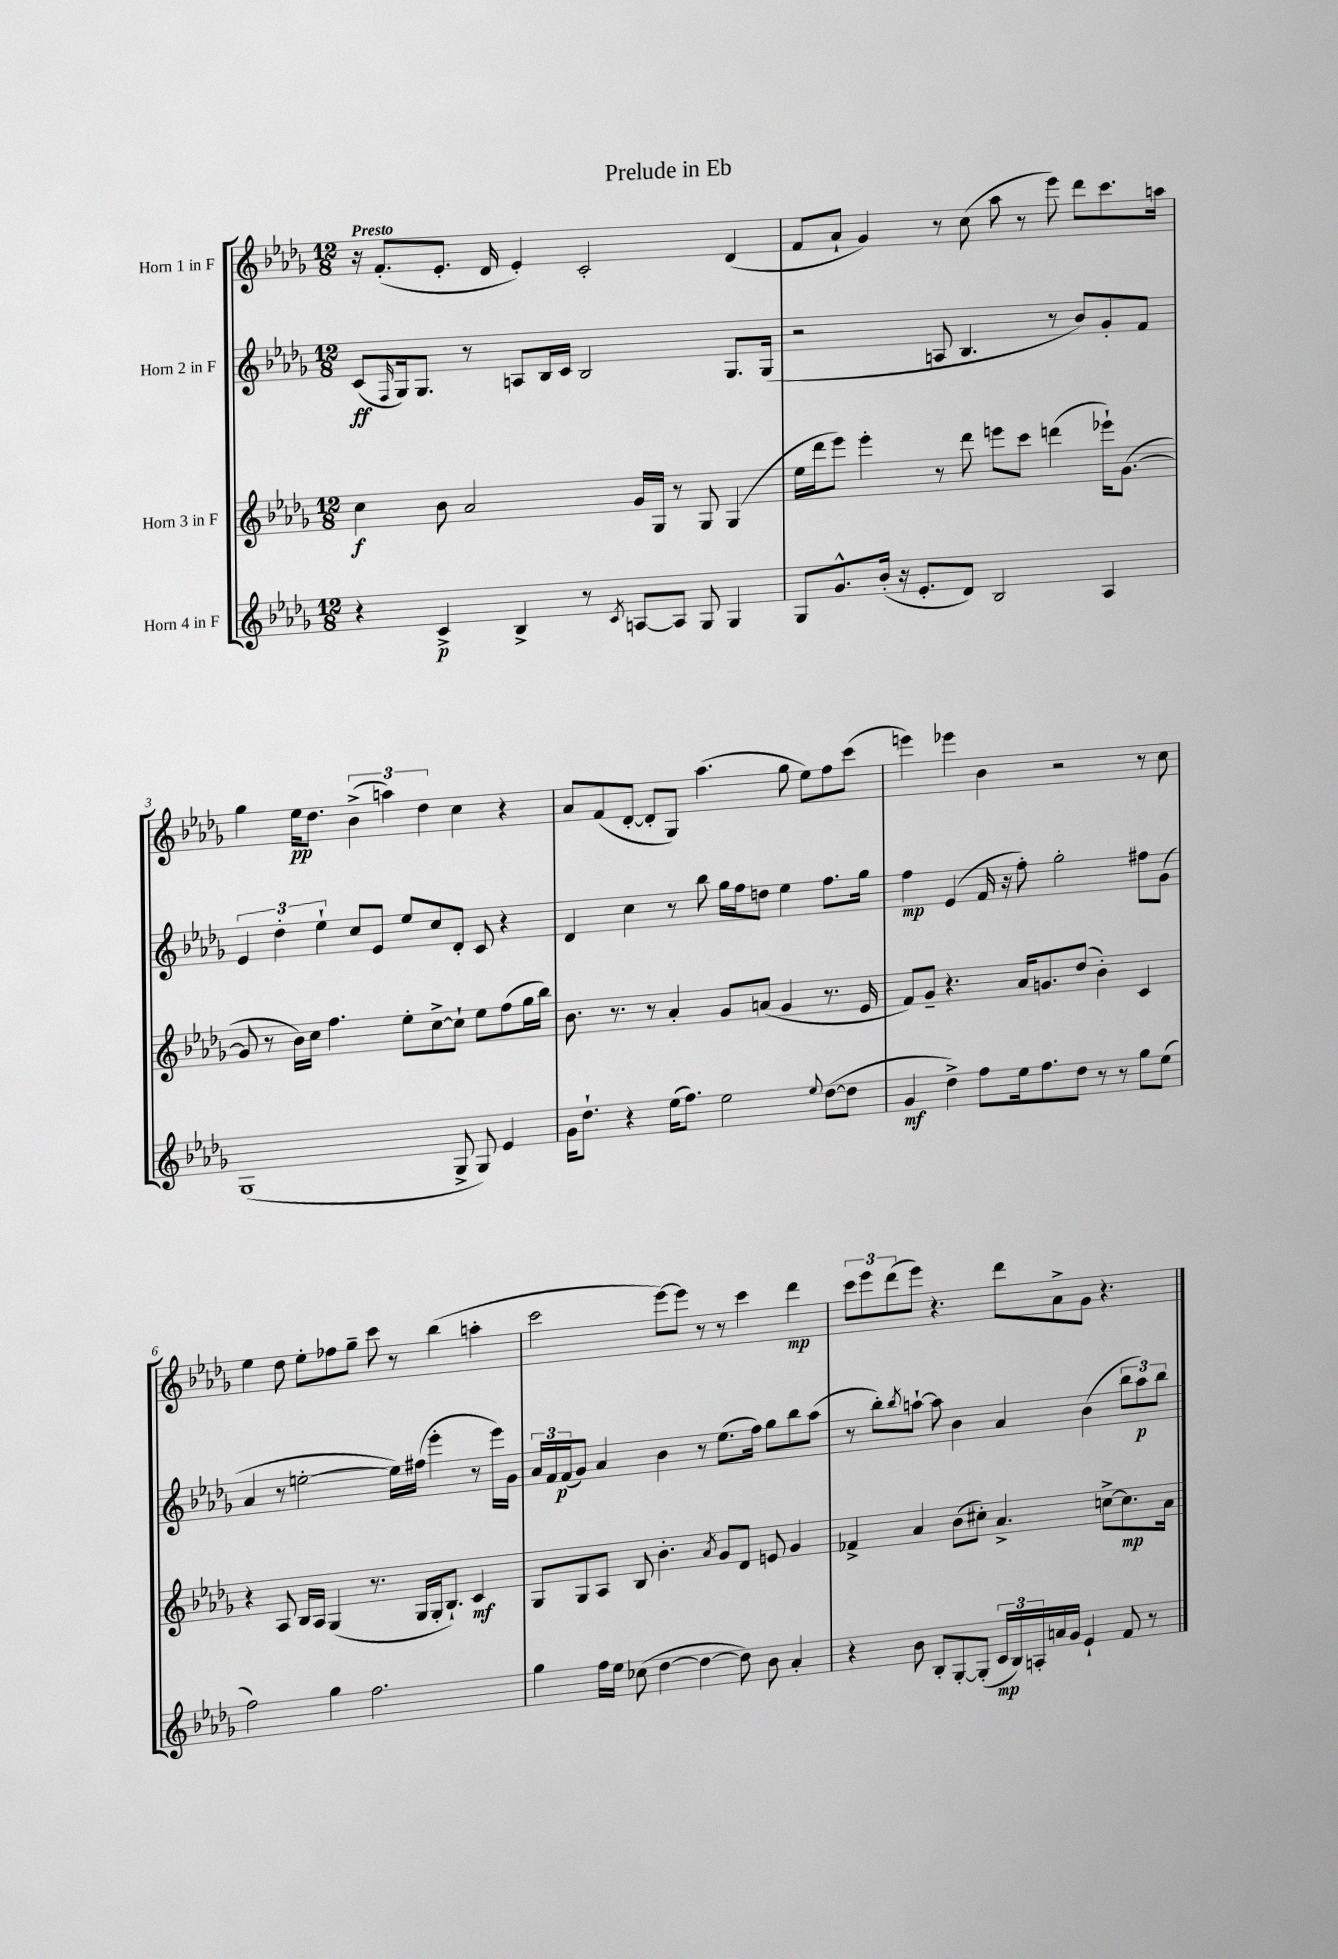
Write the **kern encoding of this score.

**kern	**kern	**kern	**kern
*staff4	*staff3	*staff2	*staff1
*clefG2	*clefG2	*clefG2	*clefG2
*k[b-e-a-d-g-]	*k[b-e-a-d-g-]	*k[b-e-a-d-g-]	*k[b-e-a-d-g-]
*M12/8	*M12/8	*M12/8	*M12/8
4r	4cc	(8c	16r
.	.	.	(8.f'
.	.	16qqF	.
.	.	16G-)	.
.	.	8.G-	.
4c^	8b-	.	8.e-'
.	2a-	8r	.
.	.	.	16d-
4B-^	.	8A	4e-')
.	.	16B-	.
.	.	16c	.
8r	.	2B-	2c'
8qc	.	.	.
[8A	16g-	.	.
.	16G-	.	.
8A]	8r	.	.
8G-	8G-	.	.
4G-	(4G-	8.G-	(4d-
.	.	(16G-	.
=	=	=	=
8G-	16ee-	2r	8f
.	16ddd-	.	.
8.g-^^	8eee-)	.	8a-`
.	4eee-'	.	4g-)
(16b-'	.	.	.
16r	.	.	.
8.e-'	.	.	.
.	8r	8A	8r
8d-)	8ddd-	4.B-	(8cc
2B-	8eee	.	8aa-
.	8ccc	.	8r
.	(4ddd	8r	8eee-)
.	.	8b-)	8ddd-
4A-	16eee-`)	8g-'	8.ccc
.	([8.g-	.	.
.	.	8f	.
.	.	.	16aa
=	=	=	=
(1G-	8g-]	6e-	4gg-
.	8r	.	.
.	.	6dd-'	.
.	16b-)	.	16ee-
.	16cc	.	8.dd-
.	.	6ee-`	.
.	4.ff	.	.
.	.	8cc	(6b-^
.	.	8e-	.
.	.	.	6aa)
.	8ee-'	8ee-	.
.	.	.	6dd-
.	[8cc^	8cc	.
8G-^	8cc`]	8d-'	4cc
8G-)	8ee-	8c	.
4e-	(8ff	4r	4r
.	16gg-	.	.
.	16bb-)	.	.
=	=	=	=
16g-	8.b-	4d-	8a-
8.dd-`	.	.	.
.	.	.	(8f
.	8.r	.	.
4r	.	4cc	[8d-'
.	8r	.	8d-']
(16ee-	4a-'	8r	8G-)
8.ff)	.	.	.
.	.	8bb-	(4.aa-
2ee-	8g-	16gg-	.
.	.	16ff	.
.	(8a	8dd	.
.	4g-	4ee-	8gg-
.	.	.	8ee-)
8qqee-	.	.	.
([8dd-	8.r	8.ff	8ff
8dd-]	.	.	(8ccc
.	16e-	16gg-	.
=	=	=	=
4g-	8f)	4ff	4eee)
.	8g-~	.	.
4dd-^)	4.r	(4e-	4eee-
8ff	.	16f	4b-
.	.	16r	.
16ee-	16a-	8ff')	.
8.ff	8.g	.	.
.	.	2gg-'	2r
8dd-	(8dd-	.	.
8r	4b-')	.	.
8r	.	.	.
8gg-	4c	8ff#	8r
(8ee-	.	(8g-	8cc
=	=	=	=
2ff)	4r	4a-	4ee-
.	8A-	8r	8dd-
.	16B-	[2ee'	8ee-'
.	16A-	.	.
4gg-	(4G-	.	8ff-
.	.	.	8gg-~
2.ff	8.r	.	8ccc
.	.	16ee])	8r
.	16G-	(16ff#	.
.	16G-'	4eee-'	(4bb-
.	8.B-`)	.	.
.	4c	8r	4aa'
.	.	16eee-)	.
.	.	16g-	.
=	=	=	=
4gg-	8G-	24a-	2ccc
.	.	24f	.
.	.	(24f	.
.	8G-	8g-)	.
16ff	8A-	4a-	.
16ee-	.	.	.
(8cc-	8B-	.	.
[4dd-	4.b-'	4b-	[8eee-)
.	.	.	8eee-]
4dd-_	.	8r	8r
.	8qa-	.	.
.	8g-	(8.ee-	8r
8dd-])	8d-	.	4ccc
.	.	16ff)	.
8b-	8e	8gg-	.
4a-'	4g-	8bb-	4ddd-
.	.	(8aa-	.
=	=	=	=
4r	4f-^	8r	12ccc
.	.	.	12eee-
.	.	8bb-')	.
.	.	.	(12ddd-
.	.	8qbb-	.
8b-	4a-	[8aa`	8eee-)
8B-'	.	8aa]	4.r
[8G-'	(8b-	4b-	.
(8G-']	8cc#')	.	.
24c	4.a-^	4a-	8ddd-
24B-)	.	.	.
24A'	.	.	.
16a	.	.	8a-^
16g-	.	.	.
4e-`	.	(4b-	8g-
.	[8cc^	.	4.r
8f	8.cc]	12bb-	.
.	.	12aa)	.
8r	.	.	.
.	.	12bb-	.
.	16a-	.	.
==	==	==	==
*-	*-	*-	*-
